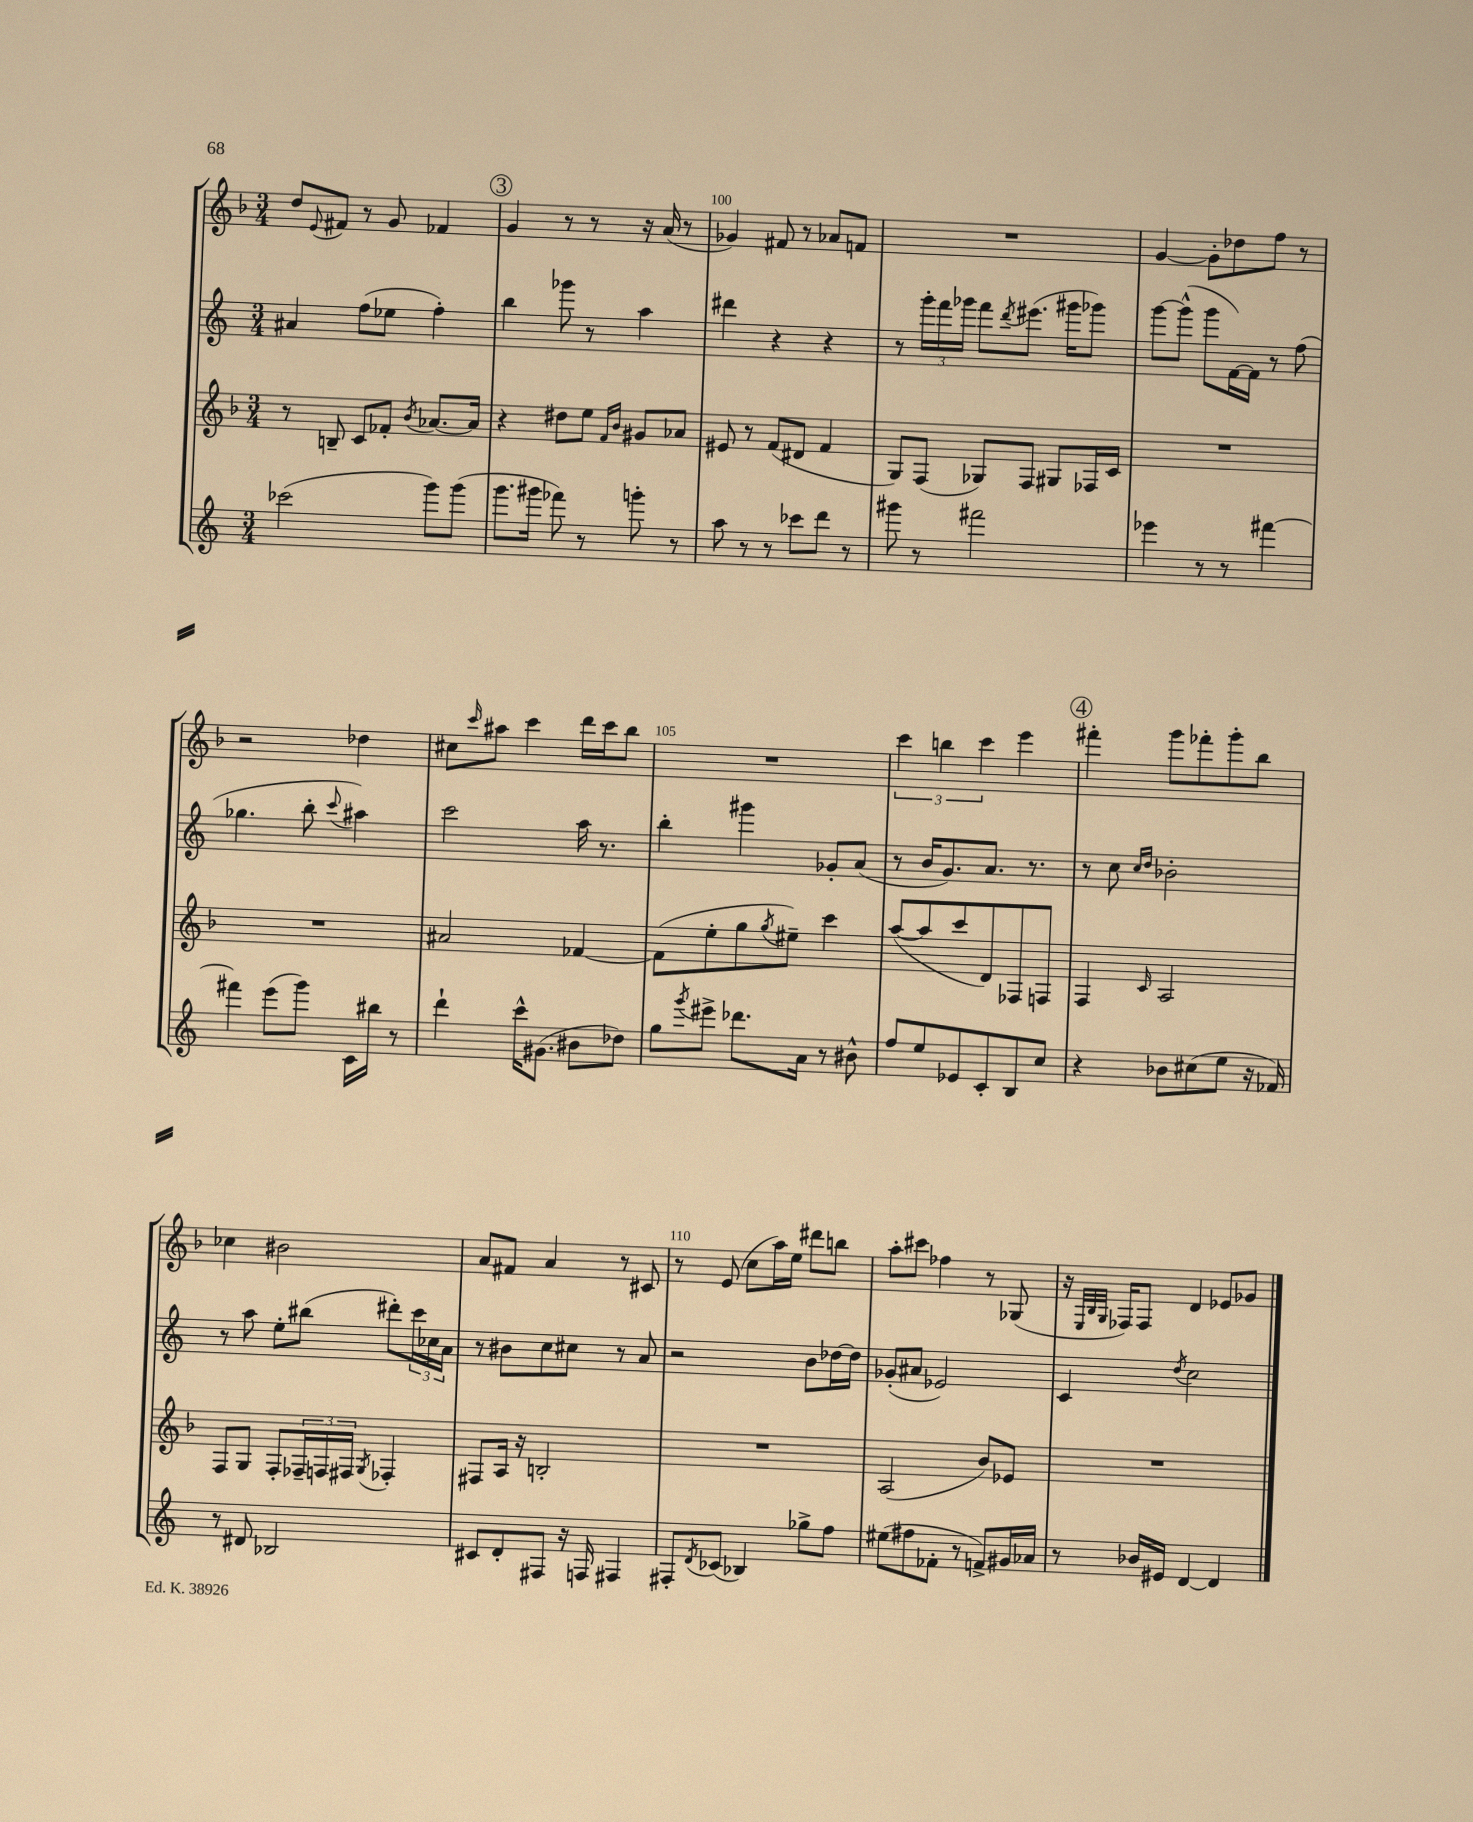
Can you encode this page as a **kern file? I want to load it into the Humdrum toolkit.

**kern	**kern	**kern	**kern
*staff4	*staff3	*staff2	*staff1
*clefG2	*clefG2	*clefG2	*clefG2
*k[]	*k[b-]	*k[]	*k[b-]
*M3/4	*M3/4	*M3/4	*M3/4
(2ccc-\	8r	4a#/	8dd/L
.	.	.	8qqe/
.	8B~/	.	8f#/J
.	8c/L	(8ff\L	8r
.	8f-'/J	8ee-\J	8g/
.	8qb-/	.	.
8ggg\L)	[8.a-/L	4ff'\)	4f-/
(8ggg\J	.	.	.
.	16a-/]Jk	.	.
=	=	=	=
8.ggg\L	4r	4bb\	4g/
16ggg#\Jk	.	.	.
8fff-\)	8dd#\L	8ggg-\	8r
8r	8ee\J	8r	8r
.	16qqf/LL	.	.
.	16qqb-/JJ	.	.
8ggg'\	8g#/L	4aa\	16r
.	.	.	(16a/
8r	8a-/J	.	8r
=	=	=	=
8aa\	8e#/	4ddd#\	4g-/)
8r	8r	.	.
8r	(8f/L	4r	8f#/
8ccc-\L	8d#/J	.	8r
8ddd\J	4f/	4r	8a-/L
8r	.	.	8f/J
=	=	=	=
8ggg#\	8G/L)	8r	2.r
8r	(8F/J	24ggg'\LL	.
.	.	24fff\	.
.	.	24ggg-\JJ	.
2fff#\	8G-/L)	8fff\L	.
.	.	8qddd/	.
.	8F/J	(8.eee#\J	.
.	8G#/L	.	.
.	.	16ggg#\LK	.
.	16F-/L	8ggg-\J)	.
.	16c/JJ	.	.
=	=	=	=
4eee-\	2.r	[8ggg\L	[4g/
.	.	(8ggg^^\]J	.
8r	.	8ggg\L	8g'\]L
8r	.	[16f\L)	8dd-\
.	.	16f\]JJ	.
[4fff#\	.	8r	8ff\J
.	.	(8ff\	8r
=	=	=	=
4fff#\]	2.r	4.gg-\	2r
(8eee\L	.	.	.
8ggg\J)	.	8bb'\	.
.	.	8qqccc/	.
16c\LL	.	4aa#\)	4dd-\
16bb#\JJ	.	.	.
8r	.	.	.
=	=	=	=
4ddd`\	2a#/	2ccc\	8cc#\L
.	.	.	16qqccc/
.	.	.	8aa#\J
16ccc^^\LK	.	.	4ccc\
(8.g#\J	.	.	.
8b#\L	[4f-/	16aa\	16ddd\LL
.	.	8.r	16ccc\J
8dd-\J)	.	.	8bb-\J
=	=	=	=
8gg\L	(8f-\]L	4bb'\	2.r
8qggg/	.	.	.
8eee#^\J	8ee'\	.	.
8.ddd-\L	8gg\	4ggg#\	.
.	8qgg/	.	.
.	8ee#~\J)	.	.
16a\Jk	.	.	.
8r	4ccc\	8g-'/L	.
8b#^^\	.	(8a/J	.
=	=	=	=
8ff/L	([8aa/L	8r	6ccc\
8ee/	8aa/]	16b/LK	.
.	.	.	6bb\
.	.	8.g/)	.
8e-/	8ccc/	.	.
.	.	.	6ccc\
8c'/	8d/)	8.a/J	.
8B/	8F-/	.	4eee\
.	.	8.r	.
8cc/J	8F/J	.	.
=	=	=	=
4r	4F/	8r	4fff#'\
.	.	8cc\	.
.	.	16qqcc/LL	.
.	16qqc/	16qqdd/JJ	.
8b-\L	2A/	2b-'\	8ggg\L
(8cc#\	.	.	8fff-'\
8ee\J	.	.	8ggg'\
16r	.	.	8bb-\J
16f-/)	.	.	.
=	=	=	=
8r	8F/L	8r	4cc-\
8d#/	8G/J	8aa\	.
2B-/	8F'/L	8ee'\L	2b#\
.	24F-~/L	(8bb#\J	.
.	24F/	.	.
.	24F#/JJ	.	.
.	8qG/	.	.
.	4F-'/	8ddd#'\L)	.
.	.	24ccc\L	.
.	.	24cc-\	.
.	.	24a\JJ	.
=	=	=	=
8c#/L	8F#/L	8r	8a/L
8d'/	16A/Jk	8b#\L	8f#/J
.	16r	.	.
8F#/J	2B'/	8cc\	4a/
16r	.	8cc#\J	.
16F/	.	.	.
4F#/	.	8r	8r
.	.	8a/	8c#/
=	=	=	=
8F#'/L	2.r	2r	8r
8qd/	.	.	.
(8c-/J	.	.	(8e/
4B-/)	.	.	8cc\L
.	.	.	16aa\L)
.	.	.	16ee\JJ
8gg-^\L	.	8b\L	8ddd#\L
8ff\J	.	[16dd-\L	8bb\J
.	.	16dd-\]JJ	.
=	=	=	=
(8ee#\L	(2A/	(8g-'/L	8aa'\L
8ff#\	.	8a#/J	8ccc#\J
8f-'\J	.	2e-/)	4ff-\
8r	.	.	.
8f^/L)	8b-/L)	.	8r
16g#/L	8e-/J	.	(8G-/
16a-/JJ	.	.	.
=	=	=	=
8r	2.r	4c/	16r
.	.	.	32qqE/LLL
.	.	.	32qqB-/
.	.	.	32qqG/JJJ
.	.	.	16F-/LK)
16b-/LL	.	.	8F-/J
16e#/JJ	.	.	.
.	.	8qdd/	.
[4d/	.	2cc\	4d/
4d/]	.	.	8e-/L
.	.	.	8g-/J
==	==	==	==
*-	*-	*-	*-
